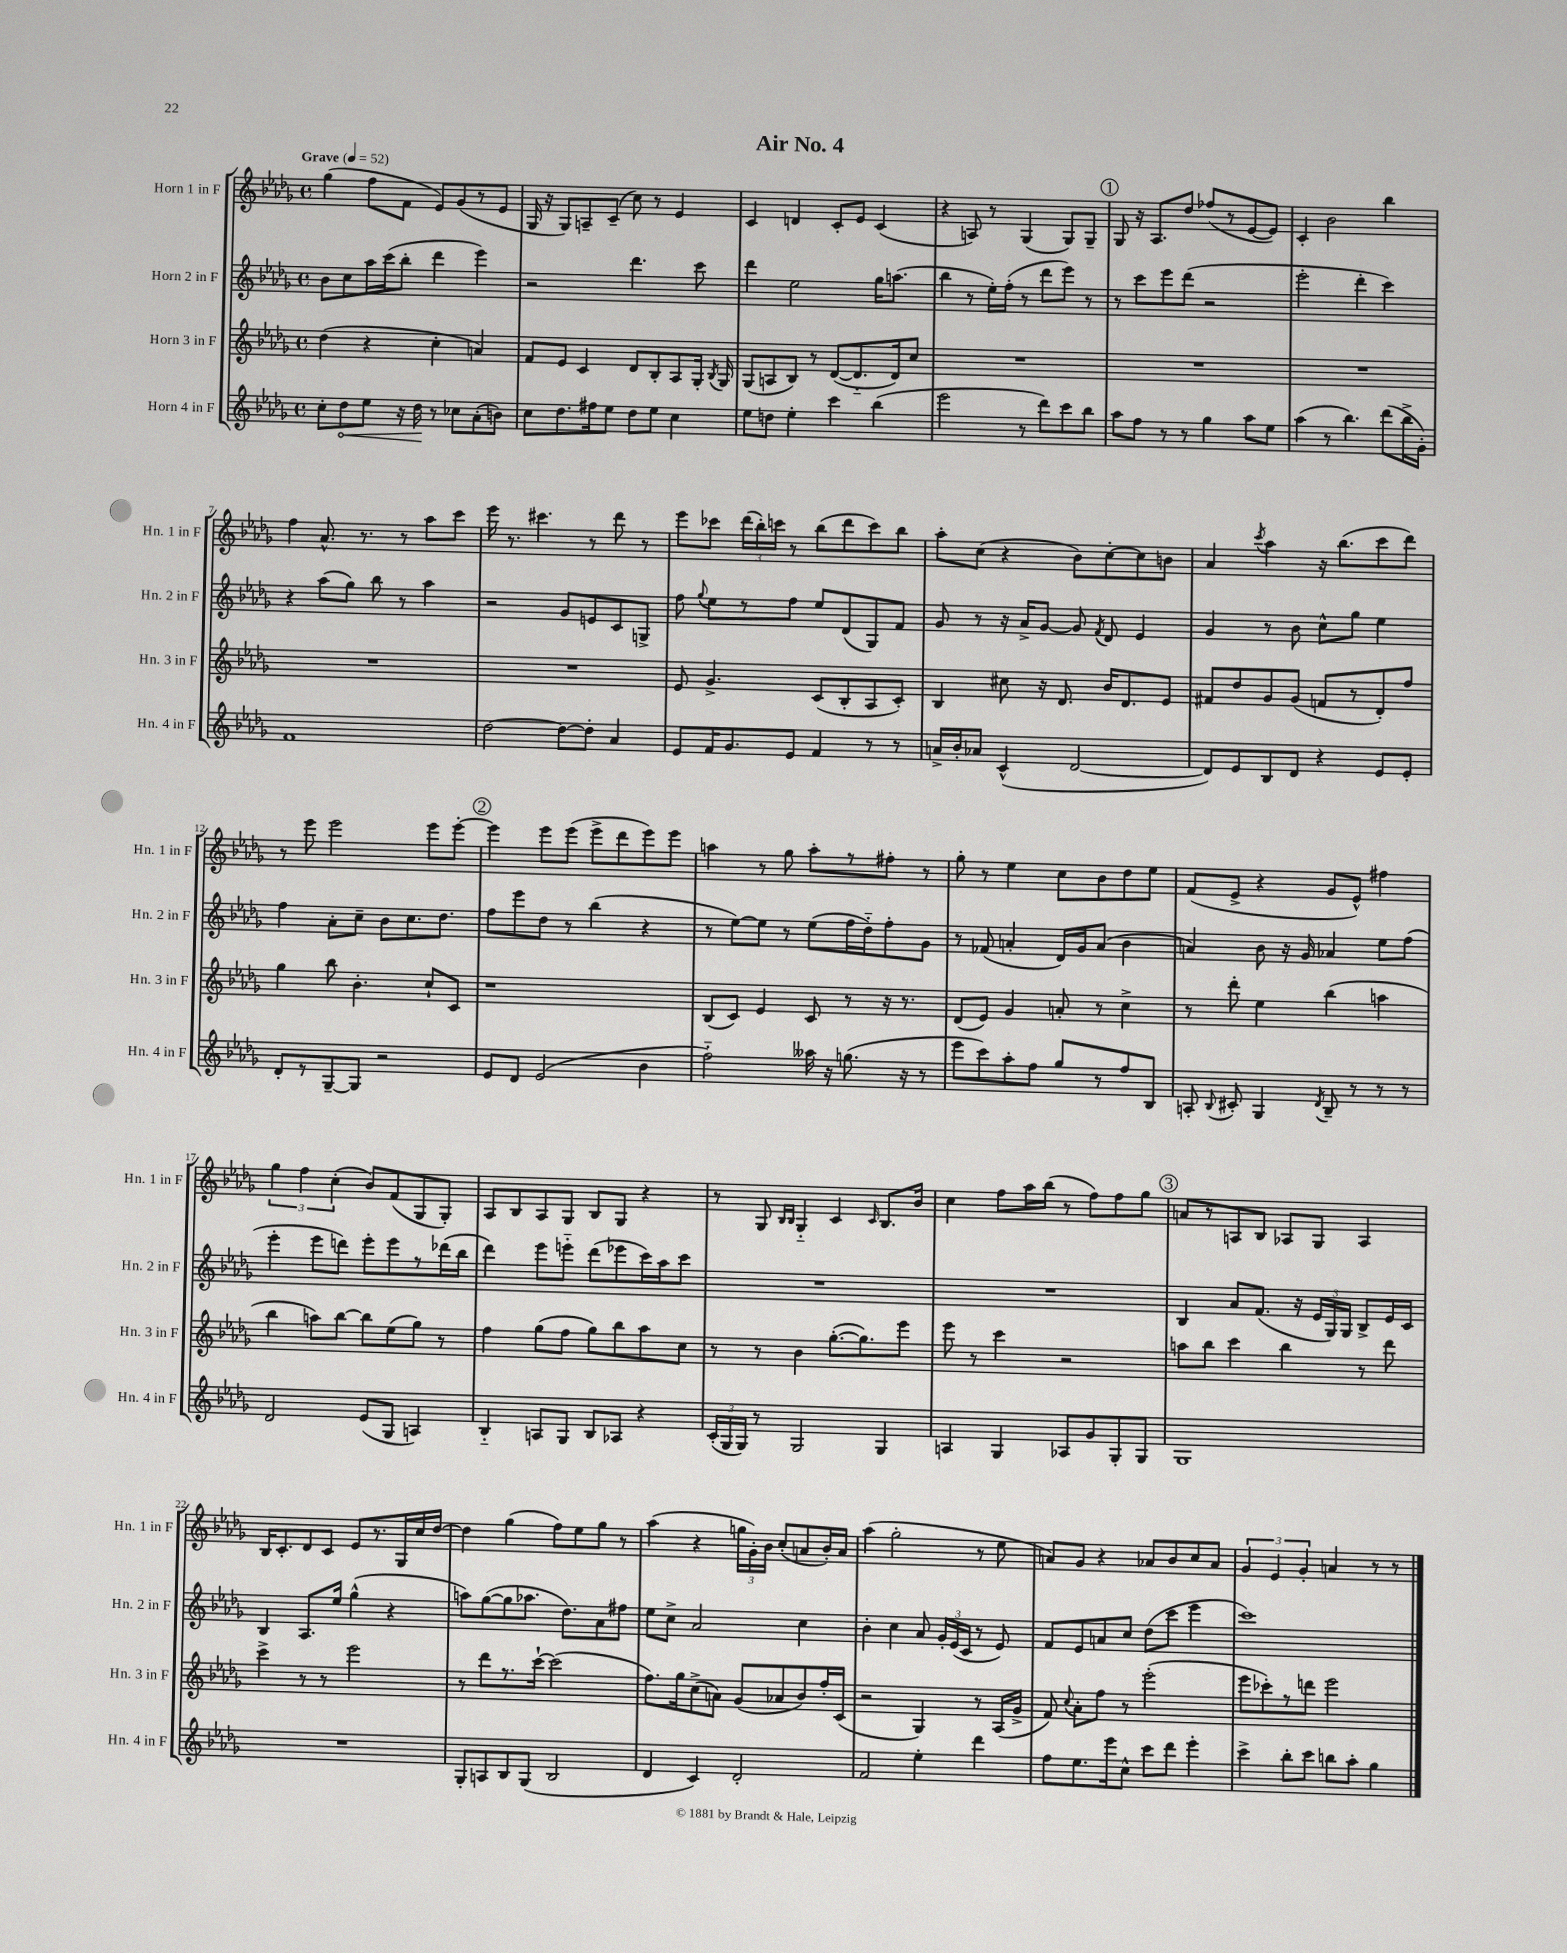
\header { title = "Air No. 4" }
<<
\new StaffGroup <<
\new Staff = "s0" \with { instrumentName = "Horn 1 in F" shortInstrumentName = "Hn. 1 in F" } {
    \clef treble \key des \major \defaultTimeSignature \time 4/4 \tempo "Grave" 4 = 52
    \autoBeamOff ges''4( f''8[ f'8] ees'8[) ges'8( r8 ees'8] |
    ges16 r16 ges8[) a8-- c'8]--( c''8) r8 ees'4 |
    c'4 d'4 c'8[-. ees'8] c'4( |
    r4 a8) r8 ges4( ges8[) ges8]-- |
    \mark \markup { \circle "1" } ges8 r16 aes8.[ des''8] fes''8[( r8 ees'8~ ees'8]) |
    c'4-. bes'2 bes''4 |
    f''4 aes'8.-^ r8. r8 aes''8[ c'''8] |
    ees'''16 r8. cis'''4. r8 des'''8 r8 |
    ees'''8[ ces'''8] \tuplet 3/2 { des'''16[( bes''16-.) c'''16] } r8 bes''8[( des'''8 c'''8) bes''8] |
    aes''8[-. c''8]( r4 bes'8[) c''8~-. c''8 b'8] |
    aes'4 \acciaccatura { c'''8 } aes''4 r16 bes''8.[( c'''8 des'''8]) |
    r8 ees'''8 ees'''2 ees'''8[ ees'''8]~-. |
    \mark \markup { \circle "2" } ees'''4 ees'''8[ ees'''8]( ees'''8[-> des'''8 ees'''8) ees'''8] |
    a''4 r8 ges''8 a''8[-. r8 fis''8]-. r8 |
    ges''8-. r8 ees''4 c''8[ bes'8 des''8 ees''8] |
    f'8[( ees'8]-> r4 ges'8[ ees'8]-^) fis''4 |
    \tuplet 3/2 { ges''4 f''4 c''4-.( } bes'8[) f'8( ges8 ges8]-.) |
    aes8[ bes8 aes8 ges8] bes8[ ges8] r4 |
    r8 ges8 \grace { bes16[ bes16] } ges4-_ c'4 \grace { c'16 } bes8.[ bes'16] |
    c''4 f''8[ aes''16 bes''16]( r8 f''8[) f''8 ges''8] |
    \mark \markup { \circle "3" } a'8[ r8 a8 bes8] aes8[ ges8] aes4 |
    bes16[ c'8.-. des'8 c'8] ees'8[ r8. ges16 c''16 des''16]~ |
    des''4 ges''4( f''8[) ees''8 ges''8] r8 |
    aes''4( r4 \tuplet 3/2 { g''16[ ges'16-.) bes'16] } c''8[-.( a'8 bes'16-.) a'16] |
    aes''4( ges''2-. r8 ees''8 |
    a'8[) ges'8] r4 aes'8[ bes'8 c''8 aes'8] |
    \tuplet 3/2 { ges'4 ees'4 ges'4-. } a'4 r8 r8 \bar "|." |
}
\new Staff = "s1" \with { instrumentName = "Horn 2 in F" shortInstrumentName = "Hn. 2 in F" } {
    \clef treble \key des \major \defaultTimeSignature \time 4/4
    \autoBeamOff bes'8[ c''8 aes''16 c'''16( bes''8]-. des'''4 ees'''4) |
    r2 des'''4. c'''8 |
    des'''4 ees''2 ges''16[ a''8.]( |
    bes''4 r8 ees''16[-.) f''16]-.( r8 des'''8[ ees'''8]) r8 |
    \mark \markup { \circle "1" } r8 c'''8[ ees'''8 des'''8]( r2 |
    ees'''2-. des'''4-. c'''4) |
    r4 aes''8[( ges''8]) bes''8 r8 aes''4 |
    r2 ges'8[ e'8 c'8 g8]-> |
    f''8 \appoggiatura { ges''8 } ees''8[ r8 f''8] ees''8[ des'8( ges8) f'8] |
    ges'8 r8 r16 aes'16[-> ges'8]~ ges'8 \acciaccatura { f'8 } des'8 ees'4 |
    ges'4 r8 bes'8 c''8[-^ ges''8] ees''4 |
    f''4 aes'8[-. c''8]-- bes'8[ c''8. des''8.] |
    \mark \markup { \circle "2" } f''8[ ees'''8 des''8] r8 bes''4( r4 |
    r8 ees''8[~) ees''8] r8 ees''8[( f''16 des''16-_) f''8-. ges'8] |
    r8 fes'8( a'4-. des'16[) ges'16 a'8]( bes'4 |
    a'4) bes'8 r16 ges'16 aes'4 ees''8[ f''8]( |
    ees'''4-. ees'''8[ d'''8]) ees'''8[-. ees'''8 r8 des'''16( bes''16] |
    des'''4) ees'''8[ e'''8]-_ des'''8[( ees'''8 c'''16) aes''16 c'''8] |
    R1 |
    R1 |
    \mark \markup { \circle "3" } bes4 aes'8[ f'8.]( r16 \tuplet 3/2 { ees'16[ ges16) ges16] } bes8[-> ees'16 c'16] |
    bes4 aes8.[ ees''16] ges''4-^( r4 |
    a''8[) ges''8~( ges''8 aes''8.] des''8.[) aes'8 fis''8] |
    ees''8[ c''8]-> aes'2 c''4 |
    bes'4-. c''4 aes'8 \tuplet 3/2 { ges'16[-. ees'16( c'16] } r8 ees'8) |
    f'8[ ees'8 a'8 c''8] des''8[( c'''8] ees'''4 |
    c'''1) \bar "|." |
}
\new Staff = "s2" \with { instrumentName = "Horn 3 in F" shortInstrumentName = "Hn. 3 in F" } {
    \clef treble \key des \major \defaultTimeSignature \time 4/4
    \autoBeamOff des''4( r4 c''4-. a'4) |
    f'8[ ees'8] c'4 des'8[ bes8-. aes8 ges16]-. \acciaccatura { bes8 } ges16 |
    ges8[( a8 bes8]) r8 des'8[~( des'8.-_ des'16) c''8] |
    R1 |
    \mark \markup { \circle "1" } R1 |
    R1 |
    R1 |
    R1 |
    ees'8 ges'4.-> c'8[( bes8-. aes8 c'8]-.) |
    bes4 cis''8 r16 des'8. bes'16[ des'8. ees'8] |
    fis'8[ des''8 ges'8 ges'8]( f'8[ r8 des'8-.) f''8] |
    ges''4 bes''8 bes'4.-. c''8[-! c'8] |
    \mark \markup { \circle "2" } r1 |
    bes8[( c'8]) ees'4 c'8 r8 r16 r8. |
    des'8[( ees'8]) ges'4 a'8-. r8 c''4-> |
    r8 des'''8-. ees''4 bes''4( a''4 |
    bes''4 a''8[) bes''8]~ bes''8[ ees''8( ges''8]) r8 |
    f''4 ges''8[( f''8] ges''8[) bes''8 aes''8 c''8] |
    r8 r8 bes'4 ges''8.[~-.( ges''8.) ees'''8] |
    ees'''8 r8 c'''4 r2 |
    \mark \markup { \circle "3" } a''8[ bes''8] c'''4 bes''4 r8 des'''8 |
    c'''4-> r8 r8 ees'''2 |
    r8 des'''8[ r8. c'''16]~-! c'''2( |
    f''8.[) ges''16 c''8->( a'8]) ges'8[( aes'8 bes'8) f''16-. c'16]( |
    r2 ges4) r8 aes16[( ges'16]-> |
    f'8) \appoggiatura { c''8 } aes'8[-. f''8] r8 ees'''2-.( |
    ees'''8[ ces'''8-.) r8 d'''8] ees'''2 \bar "|." |
}
\new Staff = "s3" \with { instrumentName = "Horn 4 in F" shortInstrumentName = "Hn. 4 in F" } {
    \clef treble \key des \major \defaultTimeSignature \time 4/4
    \autoBeamOff c''8[-. \once \override Hairpin.circled-tip = ##t des''8\< ees''8] r16 des''16\! r8 ces''8[ aes'8-.( b'8]) |
    c''8[ des''8. fis''16 ees''8] des''8[ ees''8] c''4 |
    ees''8[ d''8] ees''4-. c'''4 bes''4( |
    ees'''2 r8 des'''8[) c'''8 bes''8] |
    \mark \markup { \circle "1" } aes''8[ f''8] r8 r8 ges''4 aes''8[ ees''8] |
    aes''4( r8 bes''4.) des'''8[( bes''16-> ges'16]-.) |
    f'1 |
    des''2~ des''8[~ des''8]-. aes'4 |
    ees'8[ f'16 ges'8. ees'8] f'4 r8 r8 |
    a'16[-> bes'16-. aes'8] c'4-^( des'2~ |
    des'8[) ees'8 bes8 des'8] r4 ees'8[ ees'8]-. |
    des'8[-. r8 ges8~-- ges8] r2 |
    \mark \markup { \circle "2" } ees'8[ des'8] ees'2( bes'4 |
    f''2-_) aeses''16 r16 g''8.( r16 r8 |
    ees'''8[ c'''8) aes''8-. f''8] ges''8[ r8 f''8 bes8] |
    a8-. \appoggiatura { bes8 } cis'8-. ges4 \acciaccatura { des'8 } bes8-- r8 r8 r8 |
    des'2 ees'8[( ges8] a4) |
    bes4-_ a8[ ges8] bes8[ aes8] r4 |
    \tuplet 3/2 { c'16[-.( ges16 ges16]) } r8 ges2 ges4 |
    a4 ges4 aes8[ ges'8 ges8-. ges8] |
    \mark \markup { \circle "3" } ges1 |
    R1 |
    ges8[-. a8 bes8 ges8]( bes2 |
    des'4 c'4) des'2-. |
    f'2 ees''4-. des'''4 |
    f''8[ ees''8. ees'''16 c''8]-^ c'''8[ des'''8] ees'''4-. |
    c'''4-> bes''8[-. c'''8] b''8[ aes''8]-. ges''4 \bar "|." |
}
>>
>>
